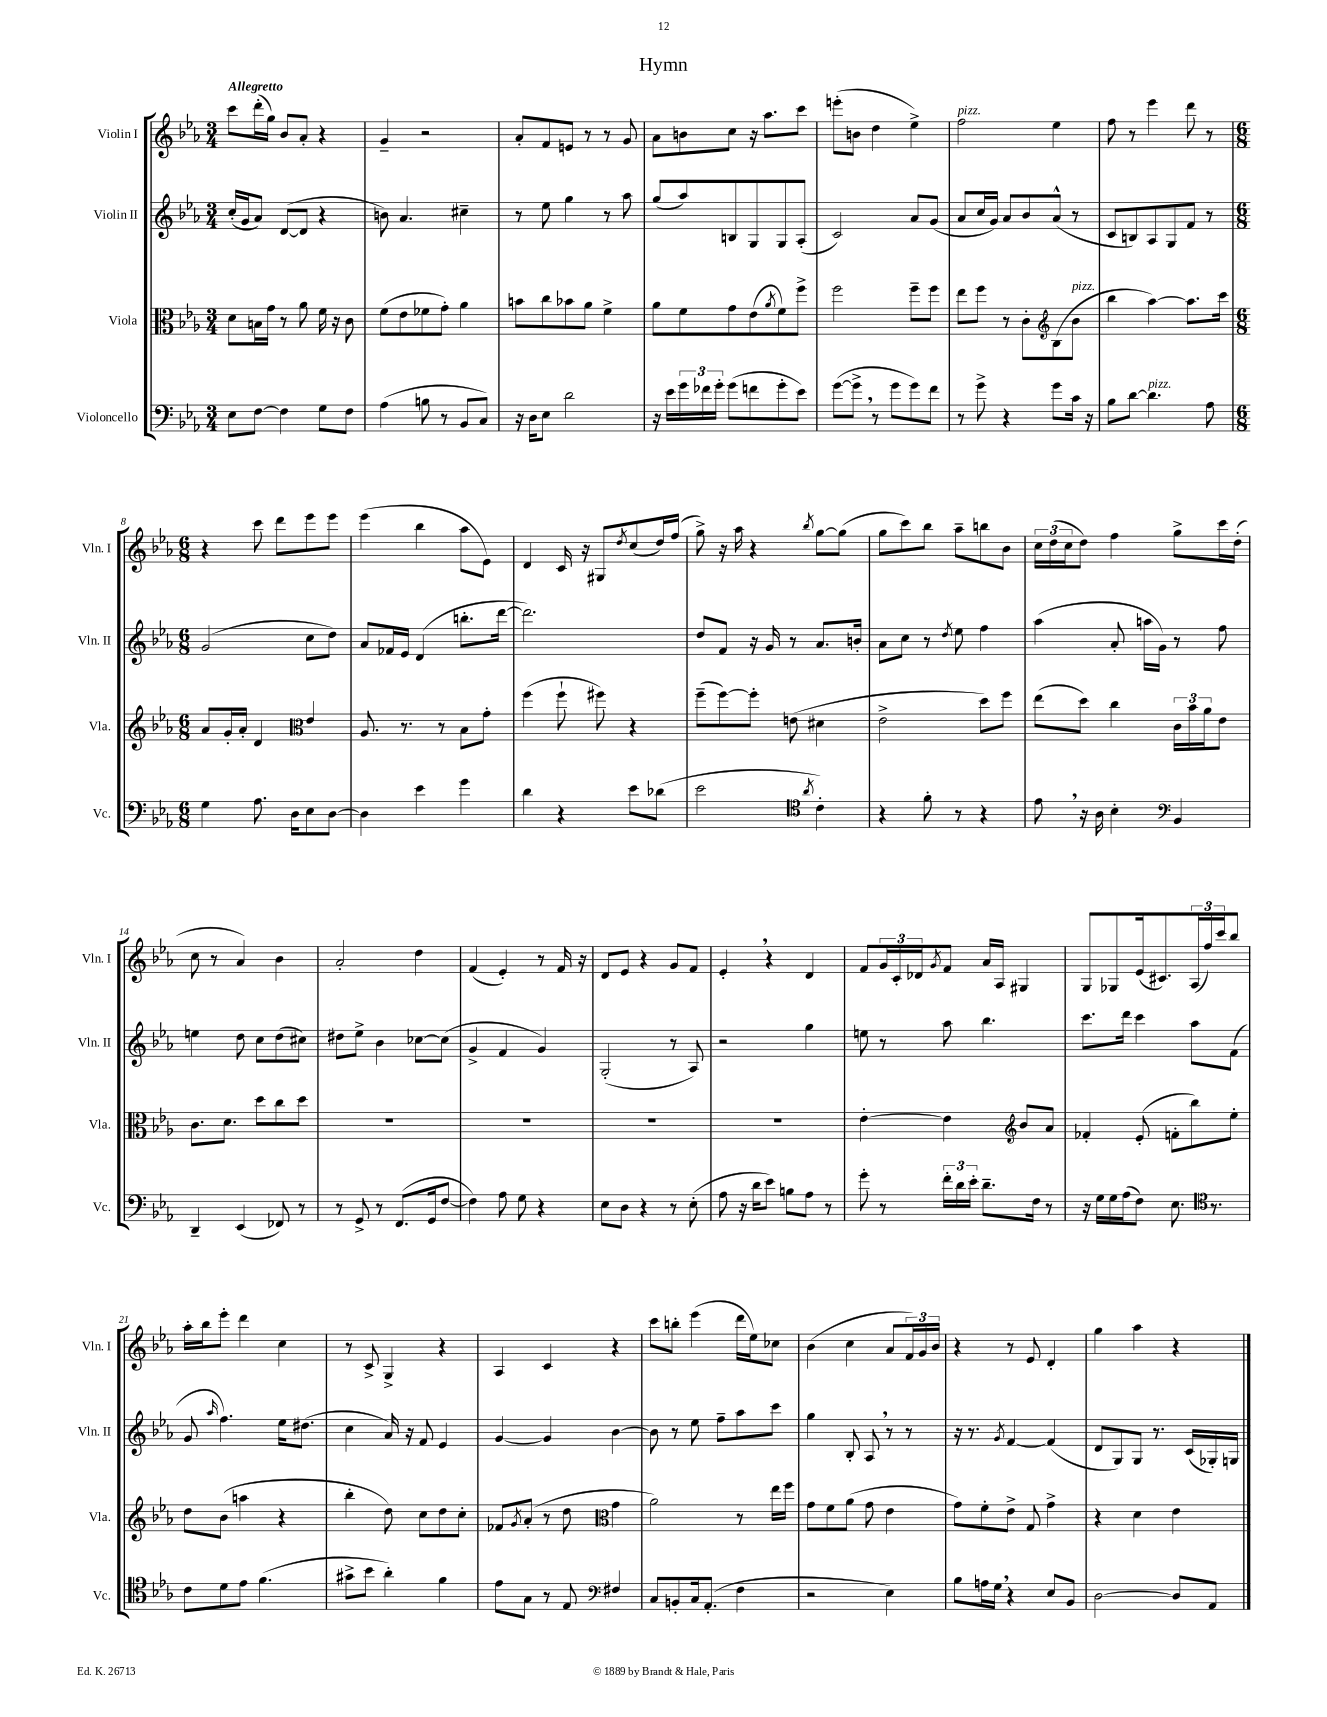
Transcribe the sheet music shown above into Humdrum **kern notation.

**kern	**kern	**kern	**kern
*staff4	*staff3	*staff2	*staff1
*clefF4	*clefC3	*clefG2	*clefG2
*k[b-e-a-]	*k[b-e-a-]	*k[b-e-a-]	*k[b-e-a-]
*M3/4	*M3/4	*M3/4	*M3/4
8E-	8d	(16cc'	8ccc
.	.	16g	.
[8F	16B	8a-)	(16ddd'
.	16g	.	16gg)
4F]	8r	([8d	8b-
.	8a-	8d]	8a-'
8G	16f	4r	4r
.	16r	.	.
8F	8c	.	.
=	=	=	=
(4A-	(8f	8b)	4g~
.	8e-	4.a-	.
8B	8f-	.	2r
8r	8g')	.	.
8BB-	4a-	4cc#~	.
8C)	.	.	.
=	=	=	=
16r	8b	8r	8a-'
16D	.	.	.
8E-	8cc	8ee-	8f
2d	8b-	4gg	8e
.	8a-	.	8r
.	4f^	8r	8r
.	.	8aa-	8g
=	=	=	=
16r	8a-	(8gg	8a-
16e-	.	.	.
24g	8f	8aa-)	8b
24f-	.	.	.
24g'	.	.	.
(8g	8g	8B	8cc
8f	(8e-	8G	16r
.	.	.	8.aa-
.	8qa-	.	.
8g'	8f)	8G	.
8e-)	8ff^	(8A-'	8ccc
=	=	=	=
([8g	2ff	2c)	(8eee'
8g^]	.	.	8b
8r	.	.	4dd
8g	.	.	.
8g)	8ff~	8a-	4ee-^)
8f	8ff	(8g	.
=	=	=	=
8r	8ee-	8a-	2ff
8g^	8ff	16cc	.
.	.	16g)	.
4r	8r	8a-	.
.	8c'	8b-	.
8g	(8B-	(8a-^^	4ee-
16c	8b-	8r	.
16r	.	.	.
=	=	=	=
*	*clefG2	*	*
8B-	4bb-	8c	8ff
[8d	.	8B)	8r
4.d]	[4aa-)	8A-	4eee-
.	.	8G	.
.	8.aa-]	8f	8ddd
8A-	.	8r	8r
.	16ccc	.	.
=	=	=	=
*M6/8	*M6/8	*M6/8	*M6/8
4G	8a-	(2g	4r
.	16g'	.	.
.	16a-'	.	.
8.A-	4d	.	8ccc
.	.	.	8ddd
16D	.	.	.
8E-	4e-	8cc	8eee-
[8D	.	8dd)	8eee-
=	=	=	=
*	*clefC3	*	*
4D]	8.A-	8a-	(4eee-
.	.	16f-	.
.	8.r	16e-	.
4e-	.	(4d	4bb-
.	8r	.	.
4g	8B-	8.bb'	8aa-
.	8g'	.	8e-)
.	.	[16ddd	.
=	=	=	=
4d	(4ff	2.ddd])	4d
4r	8ff`	.	16c
.	.	.	16r
.	8ff#)	.	8G#
.	.	.	8qdd
8e-	4r	.	(8cc
(8d-	.	.	16dd)
.	.	.	(16ff
=	=	=	=
2e-	(8ff~	8dd	8gg^)
.	[8ff)	8f	16r
.	.	.	16aa-
.	8ff']	16r	4r
.	.	16g	.
.	(8e	8r	.
8qd	.	.	8qbb-
4c')	4d#	8.a-	[8gg
.	.	.	(8gg]
.	.	16b'	.
=	=	=	=
*clefC4	*	*	*
4r	2e-^	8a-	8gg
.	.	8cc	8ccc)
8f'	.	8r	8bb-
.	.	8qdd	.
8r	.	8ee-	8aa-~
4r	8dd)	4ff	8bb
.	8ff	.	8b-
=	=	=	=
8e-	(8ee-	(4aa-	24cc
.	.	.	(24dd
.	.	.	24cc
16r	8dd)	.	8dd)
16A-	.	.	.
4B-'	4cc	8a-'	4ff
.	.	16aa	.
.	.	16g)	.
4BB-	24c	8r	8gg^
.	24b-	.	.
.	24a-	.	.
.	8e-	8ff	16ccc
.	.	.	(16dd'
=	=	=	=
*clefF4	*	*	*
4DD~	8.c	4ee	8cc
.	.	.	8r
.	8.d	.	.
(4EE-	.	8dd	4a-)
.	8dd	8cc	.
8FF-)	8cc	(8dd	4b-
8r	8dd	8cc#)	.
=	=	=	=
8r	2.r	8dd#	2a-'
8GG^	.	8ee-^	.
8r	.	4b-	.
(8.FF	.	.	.
.	.	[8cc-	4dd
16GG	.	.	.
[8F	.	(8cc-]	.
=	=	=	=
4F])	2.r	4g^	(4f
8A-	.	4f	4e-')
8G	.	.	.
4r	.	4g)	8r
.	.	.	16f
.	.	.	16r
=	=	=	=
8E-	2.r	(2G'	8d
8D	.	.	8e-
4r	.	.	4r
8r	.	8r	8g
(8E-'	.	8A-)	8f
=	=	=	=
8A-	2.r	2r	4e-'
16r	.	.	.
16d	.	.	.
8e-)	.	.	4r
8B	.	.	.
8A-	.	4gg	4d
8r	.	.	.
=	=	=	=
8g'	[4e-'	8ee	8f
8r	.	8r	24g
.	.	.	24c'
.	.	.	24d-
.	.	.	8qg
24f'	4e-]	8aa-	8f
24d	.	.	.
24e-'	.	.	.
8.d~	.	4.bb-	16a-
.	.	.	16A-
*	*clefG2	*	*
.	8b-	.	4G#
16F	.	.	.
8r	8a-	.	.
=	=	=	=
16r	4f-'	8.ccc	8G
16G	.	.	.
16G	.	.	8G-
(16A-	.	16ddd	.
8F)	(8e-'	4ccc	(16e-
.	.	.	8.c#)
8.E-	8f'	.	.
.	8bb-)	8aa-	(24A-
.	.	.	24ff)
8.r	.	.	.
.	.	.	24ccc
.	8ee-'	(8f	8bb-
=	=	=	=
*clefC4	*	*	*
8c	8dd	8g	16aa-'
.	.	.	16bb-
.	.	16qqaa-	.
8d	(8b-	4.ff)	8eee-'
8e-	4aa	.	4ddd
(4.f	.	.	.
.	4r	16ee-	4cc
.	.	(8.dd#	.
=	=	=	=
8g#^	4bb-'	4cc	8r
8b-	.	.	8c^
4a-')	8dd)	16a-)	4G^
.	.	16r	.
.	8cc	8f	.
4f	8dd	4e-	4r
.	8cc'	.	.
=	=	=	=
8e-	8f-	[4g	4A-
.	8qg	.	.
8G	(8a-'	.	.
8r	8r	4g]	4c
8E-	8dd	.	.
*	*clefC3	*	*
4F#	4g	[4b-	4r
=	=	=	=
*clefF4	*	*	*
8C	2a-)	8b-]	8ccc
8BB'	.	8r	8bb'
16C	.	8ee-	(4eee-
(8.AA-'	.	.	.
.	.	8ff~	.
4F	8r	8aa-	16ddd
.	.	.	16ee-)
.	16ee-	8ccc	8cc-
.	16ff	.	.
=	=	=	=
2r	8g	4gg	(4b-
.	8f	.	.
.	(8a-	8B-'	4cc
.	8g	8A-	.
4E-)	4e-	8r	8a-
.	.	8r	24f)
.	.	.	24g
.	.	.	24b-
=	=	=	=
8B-	8g)	16r	4r
.	.	8.r	.
16A	8f'	.	.
16G	.	.	.
.	.	8qg	.
4r	8e-^	[4f	8r
.	8G	.	8e-
8E-	4g^	(4f]	4d'
8BB-	.	.	.
=	=	=	=
[2D	4r	8d	4gg
.	.	8G)	.
.	4d	8G	4aa-
.	.	8.r	.
8D]	4e-	.	4r
.	.	(16c	.
8AA-	.	16G-')	.
.	.	16G	.
==	==	==	==
*-	*-	*-	*-
